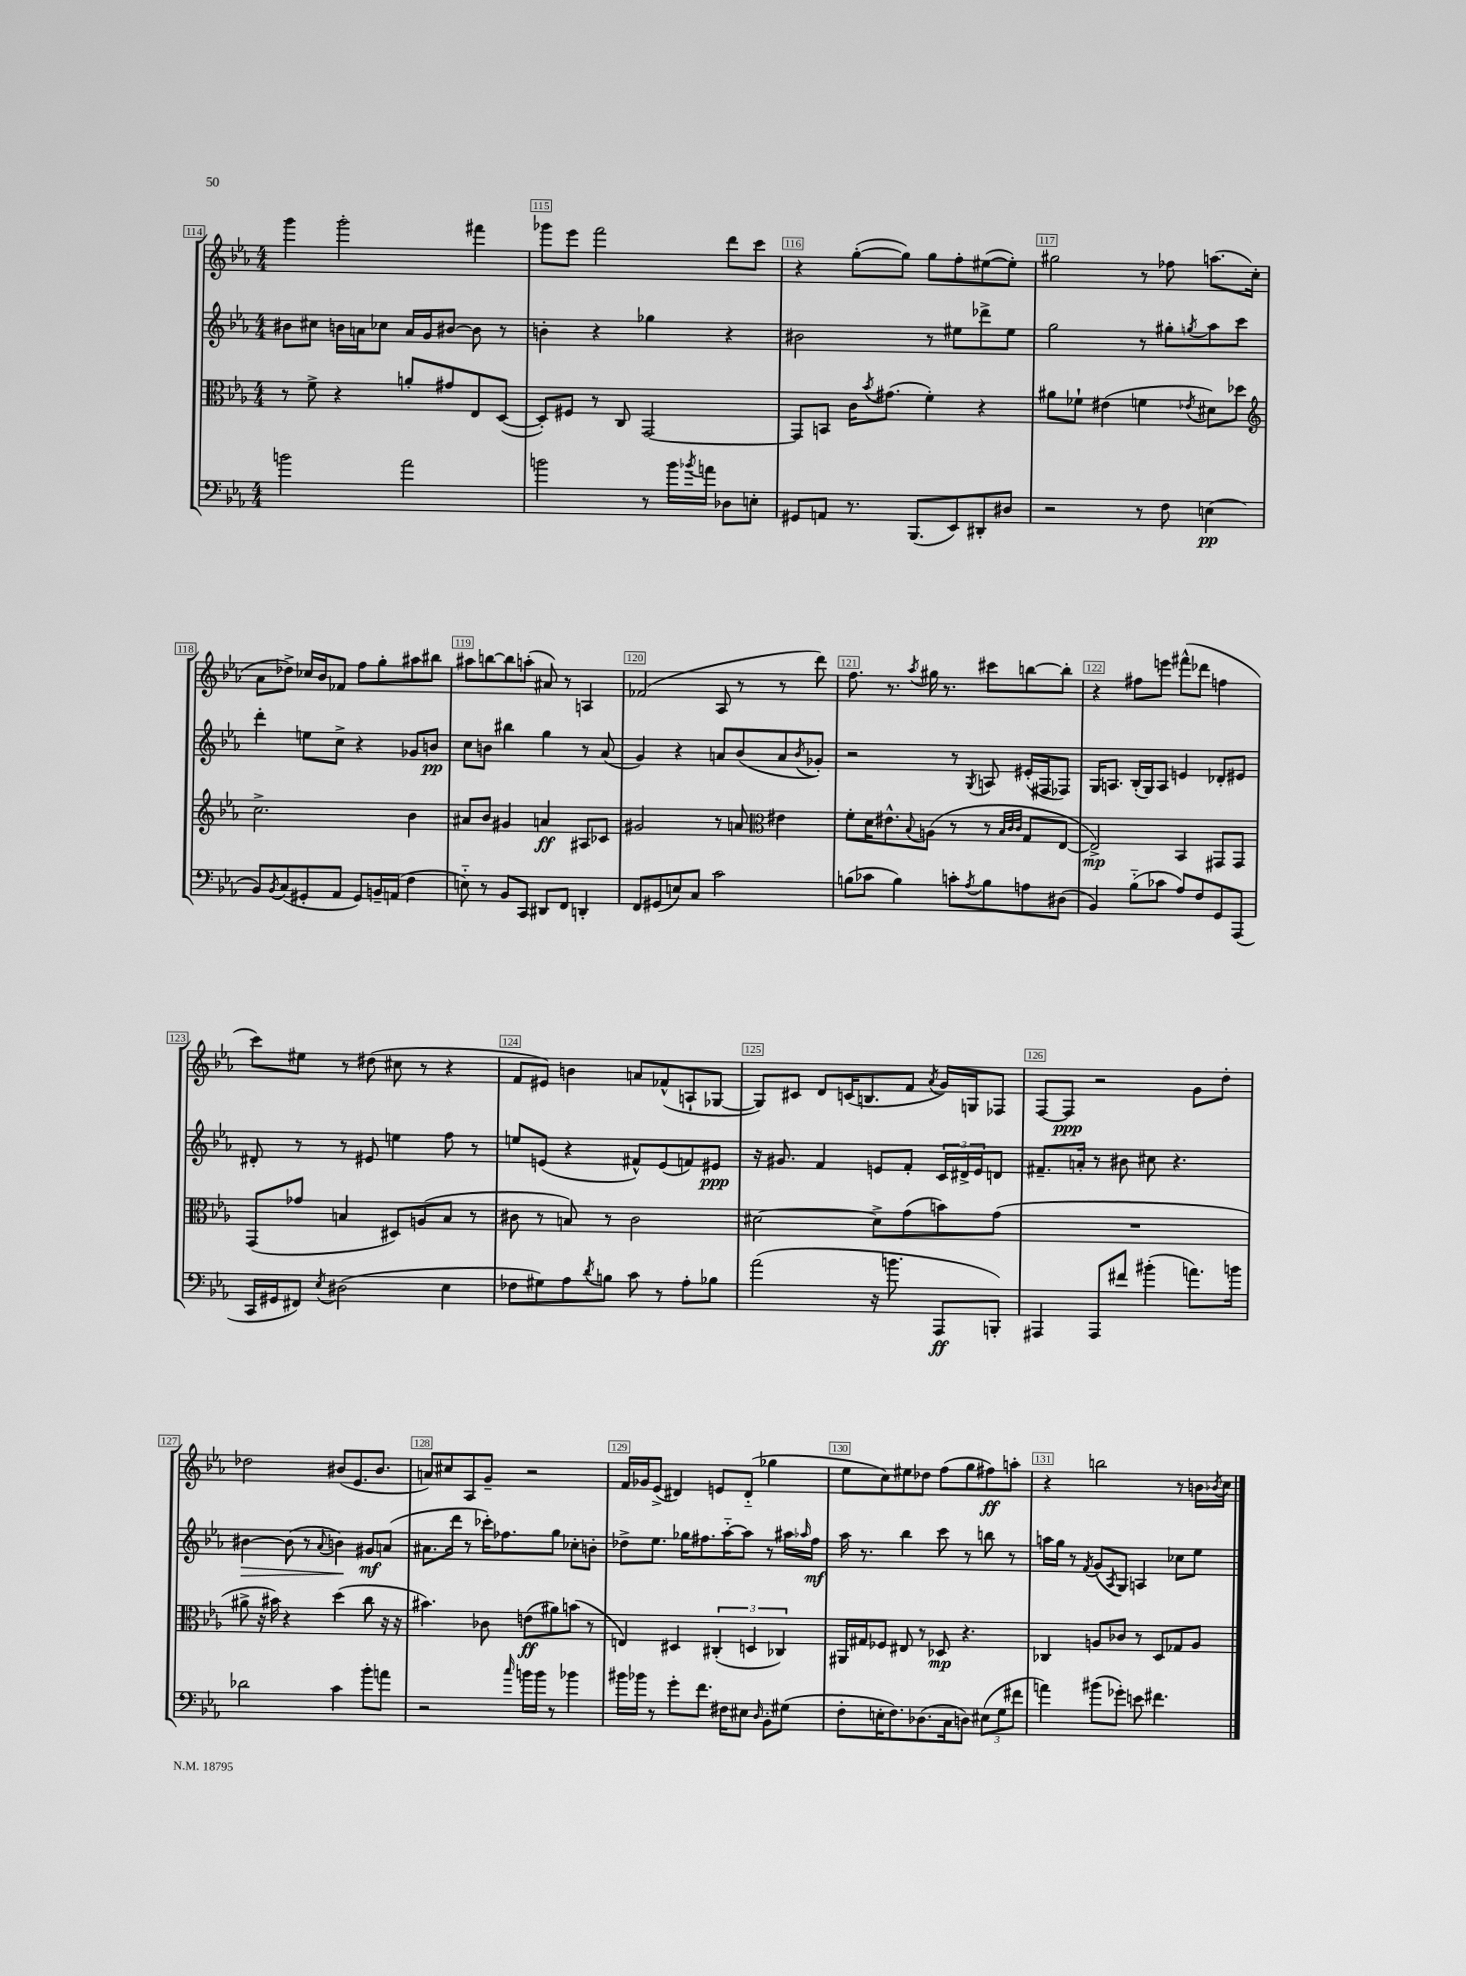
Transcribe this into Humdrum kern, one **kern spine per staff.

**kern	**kern	**kern	**kern
*staff4	*staff3	*staff2	*staff1
*clefF4	*clefC3	*clefG2	*clefG2
*k[b-e-a-]	*k[b-e-a-]	*k[b-e-a-]	*k[b-e-a-]
*M4/4	*M4/4	*M4/4	*M4/4
2b	8r	8b#	4ggg
.	8f^	8cc#	.
.	4r	16b	2ggg'
.	.	16a	.
.	.	8cc-	.
2a-	8a'	16a	.
.	.	16g	.
.	8g#	[8b#	.
.	8E-	8b#]	4fff#
.	([8D	8r	.
=	=	=	=
2b	8D'])	4b'	8ggg-
.	8F#	.	8eee-
.	8r	4r	2fff
.	8C	.	.
8r	[2GG	4gg-	.
16b	.	.	.
8qb-	.	.	.
16a	.	.	.
8D-	.	4r	8ddd
8E'	.	.	8ccc
=	=	=	=
8GG#	8GG]	2b#	4r
8AA	8BB	.	.
8.r	16c	.	([8gg'
.	8qb-	.	.
.	(8.g#	.	.
.	.	.	8gg])
(8.BBB-	.	.	.
.	4f')	8r	8gg
8EE-)	.	8ee#	8ff'
8DD#'	4r	8ddd-^	([8ee#
8D#	.	8ee#	8ee#'])
=	=	=	=
2r	8a#	2gg	2gg#
.	8f-`	.	.
.	(4e#	.	.
8r	4f	8r	8r
8F	.	8gg#'	8ff-
.	8qe-	8qgg	.
(4E	8d#)	8aa-	(8.aa
.	8dd-	8ccc	.
.	.	.	16cc'
=	=	=	=
*	*clefG2	*	*
8BB-)	2.cc^	4ddd'	8a-
8qBB-	.	.	.
(8C	.	.	8dd-^)
8GG#'	.	8ee	16cc-
.	.	.	16b-
8AA-	.	8cc^	8f-
8GG#)	.	4r	8ff
16BB~	.	.	8gg'
(16AA	.	.	.
4F	4b-	8g-	8aa#
.	.	8b	8bb#
=	=	=	=
8E'~)	8a#	8cc	8aa#
8r	8b-	8b	[8bb
8BB-	4g#	4bb#	8bb]
8CC	.	.	(8aa'
8DD#	4a	4gg	8a#)
8FF	.	.	8r
4DD'	8A#	8r	4A
.	8c-	(8a-	.
=	=	=	=
8FF	2g#	4g)	(2f-
(8GG#	.	.	.
8E)	.	4r	.
8C	.	.	.
2c	8r	8a	8A-
.	8a	(8b-	8r
*	*clefC3	*	*
.	4e#	8a	8r
.	.	8qb-	.
.	.	8g-')	8ddd)
=	=	=	=
(8B	8f'	2r	8.ff
8c-	16d	.	.
.	8.e#^^	.	8.r
4B)	.	.	.
.	8qqB-	.	8qaa-
.	(8A	.	16gg#
.	.	.	8.r
8c'	8r	8r	.
8qA-	.	8qG	.
8B	8r	8A	8ccc#
.	32qqB-	.	.
.	32qqc	.	.
.	32qqc	.	.
8A	8G	(16e#'	[8bb
.	.	16F#	.
(8D#	[8E-	8F-)	8bb']
=	=	=	=
4BB-)	2E-^])	16G	4r
.	.	8.A	.
(8B-'~	.	(16B-'	8ff#
.	.	16G)	.
8c-	.	8A	8eee
8A-)	4BB-	4e	(8fff#^^
8F	.	.	8ddd-
8GG	8GG#	8d-'	4ff
(8AAA-	8GG#	8e#	.
=	=	=	=
16CC	(8GG	8d#'	8ccc)
16GG#	.	.	.
8FF#)	8g-	8r	8ee#
8qE-	.	.	.
(2D#	4B	8r	8r
.	.	8e#	(8dd#
.	8D#)	4ee	8cc#
.	(8A	.	8r
4E-	8B	8ff	4r
.	8r	8r	.
=	=	=	=
8F-	8c#	8ee	8f
8G#)	8r	(8e	8e#)
8A-	8B)	4r	4b
8qd	.	.	.
8B	8r	.	.
8c	2c#	8f#^^)	8a
8r	.	(8e	(8f-^^
8A-'	.	8f)	8A`
8B-	.	8e#	[8G-
=	=	=	=
(2a-	[2d#	16r	8G-])
.	.	8.g#	.
.	.	.	8c#
.	.	4f	8d
.	.	.	(16c
.	.	.	8.B
16r	8d#^]	8e	.
8.b	.	.	.
.	(8g	8f'	8f
.	.	.	8qa-
8AAA-	8b)	24c	16g)
.	.	24d#^	.
.	.	.	16G
.	.	24e	.
8BBB')	(8g	8d	8F-
=	=	=	=
4AAA#	1r	8.f#~	[8F
.	.	.	8F]
.	.	16a'	.
8AAA#	.	8r	2r
8f#	.	8b#	.
(4b#'	.	8cc#	.
.	.	4.r	.
8.a)	.	.	8g
.	.	.	8dd'
16b	.	.	.
=	=	=	=
2d-	8a#^	[4b#	2dd-
.	16r	.	.
.	16b#)	.	.
.	4r	(8b#]	.
.	.	8r	.
.	.	8qqa-	.
4c	(4dd	4b)	(8b#
.	.	.	8.e-
8b-'	8cc	8g#	.
.	.	.	8.b#
8a	16r	(8a	.
.	16r	.	.
=	=	=	=
2r	4.b#)	8.a#	8a)
.	.	.	8cc#
.	.	16ddd	.
.	.	8r	8A-
.	8c-	16ccc-')	8g~
.	.	8.ff-	.
16qqcc	.	.	.
16b	(8e	.	2r
16b	.	.	.
8r	8a#)	8gg	.
4b-	(8b	8cc-'	.
.	8r	8b'	.
=	=	=	=
16b#	4E)	8dd-^	16f
16b-	.	.	16g-
8r	.	8.ee-	(8e-^
8g'	4D#	.	4d#)
.	.	16gg-	.
8.f	.	8.ff#	.
.	(6C#'	.	8e
16F#	.	[16aa-'~	.
8E#	.	8aa-]	(8d#'~
.	6D	.	.
16qqD	.	.	.
8BB-'	.	8r	4gg-
.	6C-)	.	.
(8G#	.	16aa#	.
.	.	16qqaa-	.
.	.	16ff#	.
=	=	=	=
8F'	16AA#	16aa-	8ee-
.	16G#	8.r	.
16E'	8F-	.	8cc)
8.F)	.	.	.
.	8E#	4bb-	8ee#
(8.D-	8r	.	8dd-
.	8D-	8ccc	(8ff
16C	.	.	.
8D)	4.r	8r	8gg
(12E#	.	8bb	8ff#)
12G	.	.	.
.	.	8r	8aa'
12f#	.	.	.
=	=	=	=
4a)	4C-	16aa	4r
.	.	16gg	.
.	.	8r	.
.	.	8qf	.
(8b#	8A	(8g	2bb
.	.	8qA-	.
8g-')	8c-	8G)	.
8e	8r	4A	.
4.f#	8D	.	.
.	8G-	8cc-	8r
.	8A	8ee-	16b
.	.	.	8qb-
.	.	.	16cc
==	==	==	==
*-	*-	*-	*-
